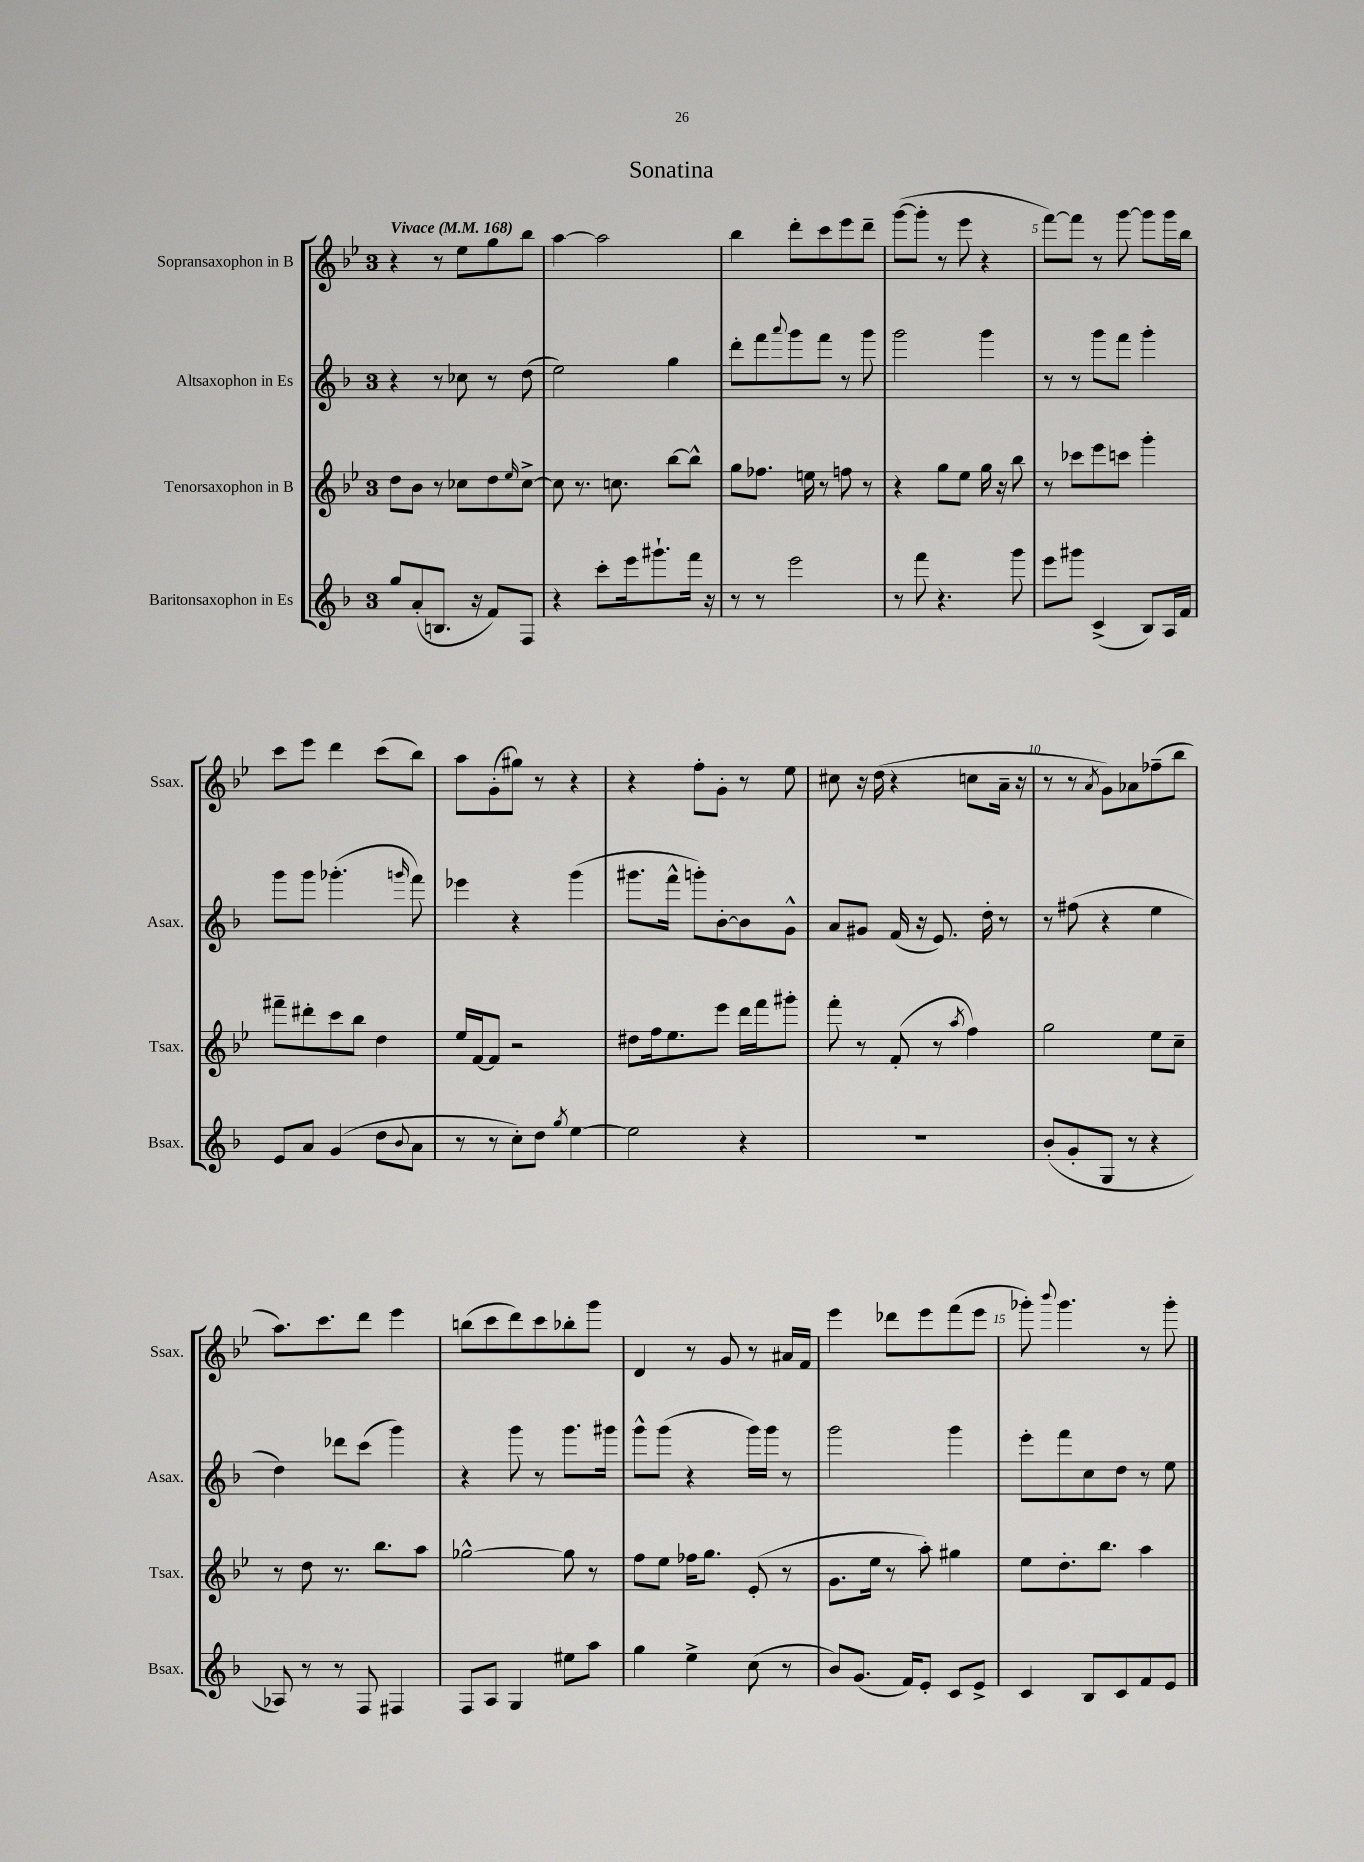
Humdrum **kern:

**kern	**kern	**kern	**kern
*staff4	*staff3	*staff2	*staff1
*clefG2	*clefG2	*clefG2	*clefG2
*k[b-]	*k[b-e-]	*k[b-]	*k[b-e-]
*M3/4	*M3/4	*M3/4	*M3/4
*MM168	*MM168	*MM168	*MM168
8gg/L	8dd\L	4r	4r
(8a'/	8b-\J	.	.
8.B/J	8r	8r	8r
.	8cc-\L	8cc-\	8ee-\L
16r	.	.	.
8f/L)	8dd\	8r	8gg\
.	16qqee-/	.	.
8F/J	[8cc-^\J	(8dd\	8bb-\J
=	=	=	=
4r	8cc-\]	2ee\)	[4aa\
.	8.r	.	.
8ccc'\L	.	.	2aa\]
.	8.cc\	.	.
16eee\k	.	.	.
8.ggg#`\	.	.	.
.	[8bb-\L	4gg\	.
16fff\Jk	8bb-^^\]J	.	.
16r	.	.	.
=	=	=	=
8r	8gg\L	8ddd'\L	4bb-\
8r	8.ff-\J	8fff\	.
.	.	8qqaaa/	.
2eee\	.	8ggg\	8ddd'\L
.	16ee\	.	.
.	8r	8fff\J	8ccc\
.	8ff\	8r	8eee-\
.	8r	8ggg\	8ddd~\J
=	=	=	=
8r	4r	2ggg\	([8ggg\L
8fff\	.	.	8ggg'\]J
4.r	8gg\L	.	8r
.	8ee-\J	.	8eee-\
.	16gg\	4ggg\	4r
.	16r	.	.
8ggg\	8bb-\	.	.
=	=	=	=
8eee\L	8r	8r	[8fff\L)
8ggg#\J	8ccc-\L	8r	8fff\]J
(4c^/	8eee-\	8ggg\L	8r
.	8ccc\J	8fff\J	[8ggg\
8B-/L)	4ggg'\	4ggg'\	8ggg\]L
16A/L	.	.	16ggg\L
16f/JJ	.	.	16bb-\JJ
=	=	=	=
8e/L	8fff#~\L	8ggg\L	8ccc\L
8a/J	8ddd#'\	8ggg\J	8eee-\J
(4g/	8ccc\	(4.ggg-'\	4ddd\
.	8bb-\J	.	.
8dd\L	4dd\	.	(8ccc\L
8qqb-/	.	16qqggg/	.
8a\J	.	8fff\)	8bb-\J)
=	=	=	=
8r	16ee-/LL	4eee-\	8aa\L
.	[16f/J	.	.
8r	8f/]J	.	(8g'\
8cc'\L)	2r	4r	8gg#\J)
8dd\J	.	.	8r
8qgg/	.	.	.
[4ee\	.	(4ggg\	4r
=	=	=	=
2ee\]	8dd#\L	8.ggg#\L	4r
.	16ff\k	.	.
.	8.ee-\	16fff^^\Jk	.
.	.	8ggg'\L)	8ff'\L
.	8eee-\J	[8b-'\	8g'\J
4r	16ddd\LL	8b-\]	8r
.	16fff\J	.	.
.	8ggg#'\J	8g^^\J	8ee-\
=	=	=	=
2.r	8fff'\	8a/L	8cc#\
.	8r	8g#/J	16r
.	.	.	(16dd\
.	(8f'/	(16f/	4r
.	.	16r	.
.	8r	8.e/)	.
.	8qaa/	.	.
.	4ff\)	.	8cc\L
.	.	16dd'\	.
.	.	8r	16a~\Jk
.	.	.	16r
=	=	=	=
(8b-'/L	2gg\	8r	8r
8g'/	.	(8ff#\	8r
.	.	.	8qa/
8G/J	.	4r	8g\L)
8r	.	.	8a-\
4r	8ee-\L	4ee\	(8ff-~\
.	8cc~\J	.	8bb-\J
=	=	=	=
8A-/)	8r	4dd\)	8.aa\L)
8r	8dd\	.	.
.	.	.	8.ccc\
8r	8.r	8ddd-\L	.
8F/	.	(8ccc\J	8ddd\J
.	8.bb-\L	.	.
4F#/	.	4ggg\)	4eee-\
.	8aa\J	.	.
=	=	=	=
8F/L	[2gg-^^\	4r	(8bb\L
8A/J	.	.	8ccc\
4G/	.	8ggg\	8ddd\)
.	.	8r	8ccc\
8ee#\L	8gg-\]	8.ggg\L	8bb-'\
8aa\J	8r	.	8ggg\J
.	.	16ggg#\Jk	.
=	=	=	=
4gg\	8ff\L	8ggg^^\L	4d/
.	8ee-\J	(8ggg\J	.
4ee^\	16ff-\LK	4r	8r
.	8.gg\J	.	.
.	.	.	8g/
(8cc\	(8e-'/	16ggg\LL)	8r
.	.	16ggg\JJ	.
8r	8r	8r	16a#/LL
.	.	.	16f/JJ
=	=	=	=
8b-/L)	8.g\L	2ggg\	4eee-\
(8.g/J	.	.	.
.	16ee-\Jk	.	.
.	8r	.	8ddd-\L
16f/LK)	.	.	.
8e'/J	8aa'\)	.	8eee-\
8c/L	4gg#\	4ggg\	(8fff\
8e^/J	.	.	8eee-\J
=	=	=	=
4c/	8ee-\L	8eee'\L	8ggg-'\)
.	.	.	8qqbbb-/
.	8.dd'\	8fff\	4.ggg-\
8B-/L	.	8cc\	.
.	8.bb-\J	.	.
8c/	.	8dd\J	.
8f/	4aa\	8r	8r
8e/J	.	8ee\	8ggg-'\
==	==	==	==
*-	*-	*-	*-
